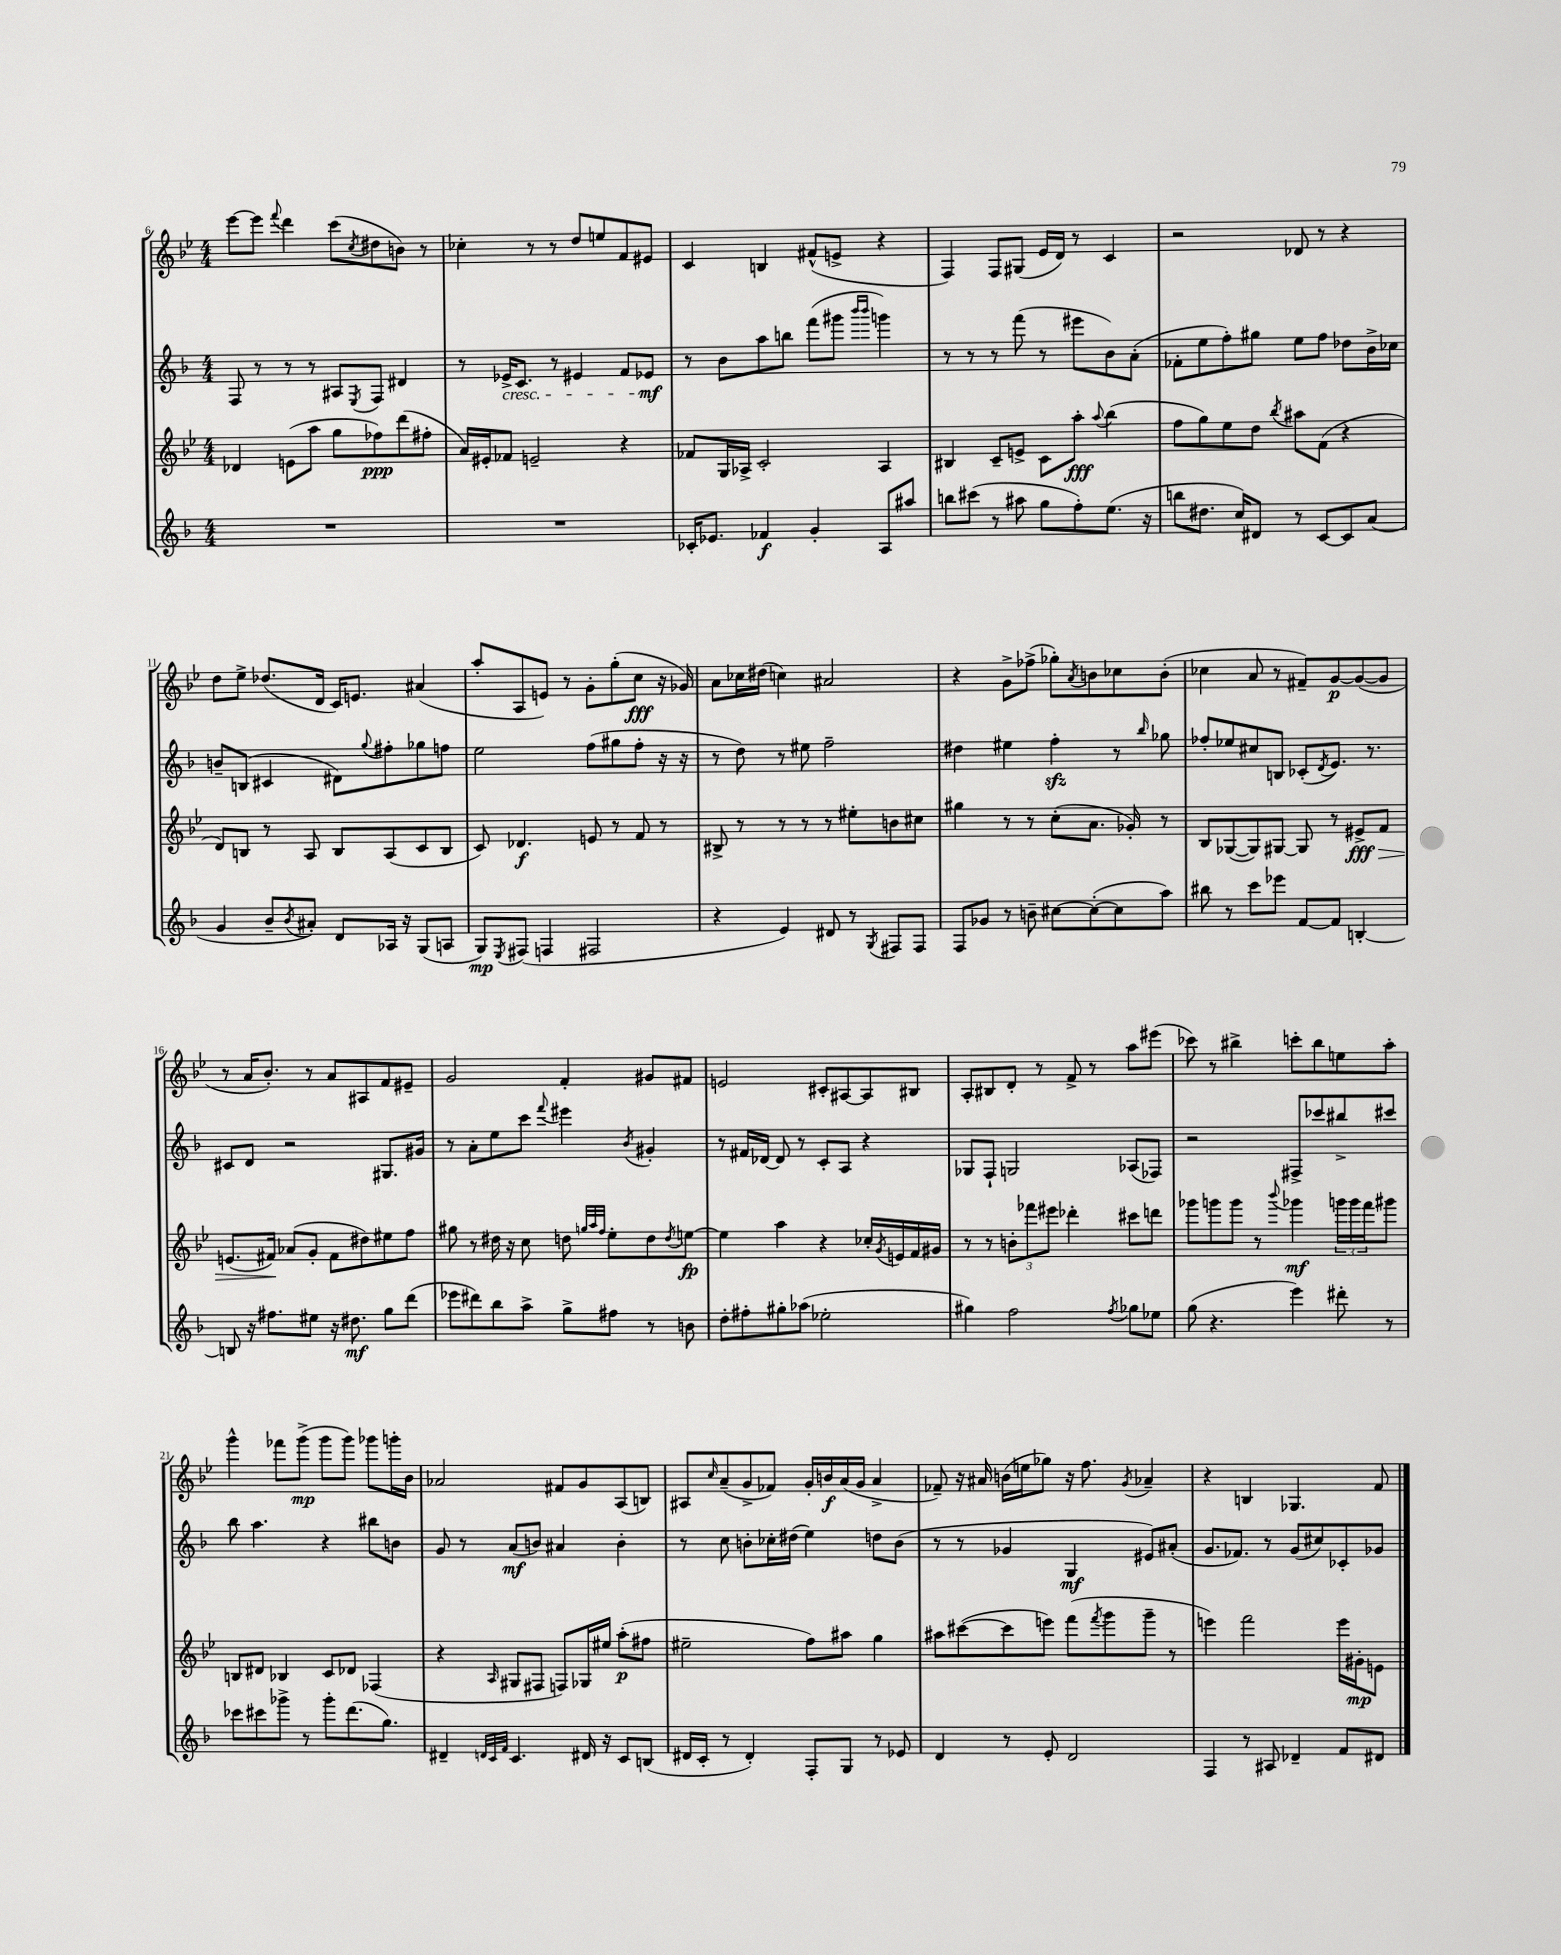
<<
\new StaffGroup <<
\new Staff = "s0" {
    \clef treble \key bes \major \numericTimeSignature \time 4/4
    ees'''8~ ees'''8 \appoggiatura { f'''8 } d'''4 c'''8( \acciaccatura { c''8 } dis''8 b'8) r8 |
    ces''4-. r8 r8 d''8 e''8 f'8 eis'8 |
    c'4 b4 fis'8-^( e'8-> r4 |
    f4) f8 gis8( ees'16 d'16) r8 c'4 |
    r2 des'8 r8 r4 |
    d''8 ees''8-> des''8.( d'16 c'16) e'8. ais'4( |
    a''8-. a8 e'8) r8 g'8-. g''8-.( c''8\fff r16 ges'16) |
    a'8 ces''16 dis''16( c''4) ais'2 |
    r4 g'8-> fes''8->( ges''8-.) \acciaccatura { a'8 } b'8 ces''8 b'8-.( |
    ces''4 a'8 r8 fis'8--) g'8~\p g'8~( g'8 |
    r8 a'16 bes'8.-.) r8 a'8 ais8 f'8 eis'8-- |
    g'2 f'4-. gis'8 fis'8 |
    e'2 cis'8-. ais8~ ais8 bis8 |
    a8-. bis8 d'8-. r8 f'8-> r8 a''8 eis'''8( |
    ces'''8) r8 bis''4-> c'''8-. bis''8 e''8 a''8-. |
    g'''4-^ fes'''8 g'''8->\mp( g'''8 g'''8) ges'''8 g'''16-. bes'16 |
    aes'2 fis'8 g'8 a8( b8) |
    ais8 \grace { c''16 } a'8--( g'8-> fes'8) g'16-. b'16\f a'16( g'16 a'4-> |
    fes'8--) r16 ais'16 b'16( e''16 ges''8) r16 f''8. \acciaccatura { g'8 } aes'4-- |
    r4 b4 ges4. f'8 \bar "|." |
}
\new Staff = "s1" {
    \clef treble \key f \major \numericTimeSignature \time 4/4
    f8 r8 r8 r8 ais8 \acciaccatura { e8 } f8 dis'4 |
    r8 ees'16->\cresc c'8. r8 eis'4 f'8 ees'8\mf\! |
    r8 bes'8 a''8 b''8 f'''8( gis'''8 \grace { bes'''16 bes'''16 } g'''4) |
    r8 r8 r8 f'''8( r8 eis'''8 bes'8) a'8-.( |
    fes'8-. e''8 f''8-.) gis''8 e''8 f''8 des''8 bes'16-> ces''16 |
    b'8-- b8( cis'4 dis'8) \appoggiatura { g''8 } fis''8-. ges''8 f''8 |
    e''2 f''8( gis''8 f''8-. r16 r16 |
    r8 d''8) r8 eis''8 f''2-- |
    dis''4 eis''4 f''4-.\sfz r8 \grace { bes''16 } ges''8 |
    fes''8-. ees''8 cis''8 b8 ces'8-.( \acciaccatura { d'8 } e'8.) r8. |
    cis'8 d'8 r2 gis8. gis'16 |
    r8 a'8-. e''8 c'''8 \appoggiatura { f'''8 } eis'''4 \acciaccatura { bes'8 } gis'4-. |
    r8 fis'16 des'16~ des'8 r8 c'8-. a8 r4 |
    ges8 f8-! g2 aes8( fes8) |
    r2 fis8-> ces'''8 bis''8-> cis'''8 |
    bes''8 a''4. r4 bis''8 b'8 |
    g'8 r8 a'8\mf( b'8) ais'4 b'4-. |
    r8 c''8 b'8-. ces''16-. dis''16( e''4) d''8 b'8( |
    r8 r8 ges'4 g4\mf eis'8) ais'8-.( |
    g'8. fes'8.) r8 g'8( cis''8) ces'8-. ges'8 \bar "|." |
}
\new Staff = "s2" {
    \clef treble \key bes \major \numericTimeSignature \time 4/4
    des'4 e'8( a''8 g''8 fes''8\ppp) d'''8( fis''8-. |
    a'16) eis'16-. fes'8 e'2-- r4 |
    fes'8 g16 aes16-> c'2-. aes4 |
    bis4 c'8-- e'8-> c'8 a''8-.\fff \appoggiatura { a''8 } bes''4( |
    f''8 g''8) ees''8 d''8 \acciaccatura { bes''8 } ais''8 f'8( r4 |
    d'8) b8 r8 a8 b8 a8( c'8 b8 |
    c'8) des'4.\f e'8 r8 f'8 r8 |
    bis8-> r8 r8 r8 r8 eis''8-. b'8 cis''8 |
    gis''4 r8 r8 c''8-.( a'8. ges'16-.) r8 |
    bes8 ges8~( ges8) gis8~ gis8 r8 eis'8->\fff\> f'8 |
    e'8.( fis'16\!) aes'8( g'8-. fis'8 dis''8) eis''8 f''8 |
    gis''8 r8 dis''16 r16 c''8 d''8 \grace { g''32 a''32 f''32 } ees''8-. d''8 \acciaccatura { d''8 } e''8~\fp |
    e''4 a''4 r4 ces''16-. \acciaccatura { g'8 } e'16 f'16 gis'16 |
    r8 r8 \tuplet 3/2 { b'8-. fes'''8 eis'''8 } des'''4-. cis'''8 d'''8 |
    ges'''8 g'''8 g'''8 r8 \appoggiatura { bes'''8 } ges'''4\mf \tuplet 3/2 { g'''16 g'''16 f'''16 } gis'''8 |
    b8 dis'8 bes4 c'8 des'8 fes4( |
    r4 \grace { a16 } gis8 fis8 f8) ges16 eis''16 a''8-.\p( fis''8 |
    eis''2-- f''8) ais''8 g''4 |
    ais''8 cis'''8~( cis'''8 e'''8) f'''8( \acciaccatura { f'''8 } g'''8 g'''8-- r8 |
    e'''4) f'''2 e'''16 gis'16-.\mp e'8 \bar "|." |
}
\new Staff = "s3" {
    \clef treble \key f \major \numericTimeSignature \time 4/4
    R1 |
    R1 |
    ces'16-. ees'8. fes'4\f g'4-. a8 ais''8 |
    b''8 cis'''8( r8 ais''8 g''8 f''8-.) e''8.( r16 |
    b''8 dis''8. c''16) dis'8 r8 c'8~ c'8 a'8( |
    g'4 bes'8-- \acciaccatura { bes'8 } ais'8-.) d'8 aes16 r16 g8( a8 |
    g8\mp) \acciaccatura { e8 } fis8( f4 fis2 |
    r4 e'4) dis'8 r8 \acciaccatura { g8 } fis8 fis8 |
    f8 ges'8 r8 b'8-- cis''8~ cis''8~-.( cis''8 a''8) |
    bis''8 r8 c'''8 ees'''8 f'8~ f'8 b4~-. |
    b8 r16 fis''8. eis''8 r16 dis''8.\mf g''8 d'''8( |
    ees'''8 dis'''8) bes''8 a''8-> g''8-> fis''8 r8 b'8 |
    d''8-. fis''8-. gis''8-. aes''8( ees''2-. |
    gis''4) f''2 \acciaccatura { f''8 } ges''8 ees''8 |
    g''8( r4. e'''4) dis'''8-. r8 |
    ces'''8 cis'''8 ges'''8-> r8 ges'''8-. d'''8.( g''8.) |
    dis'4-- \grace { d'32 c'32 f'32 } c'4. dis'16 r16 c'8 b8( |
    dis'16 c'16-. r8 dis'4-.) f8-. g8 r8 ees'8 |
    d'4 r8 e'8-. d'2 |
    f4 r8 ais8 des'4-- f'8 dis'8 \bar "|." |
}
>>
>>
\layout { \context { \Score currentBarNumber = #6 } }
